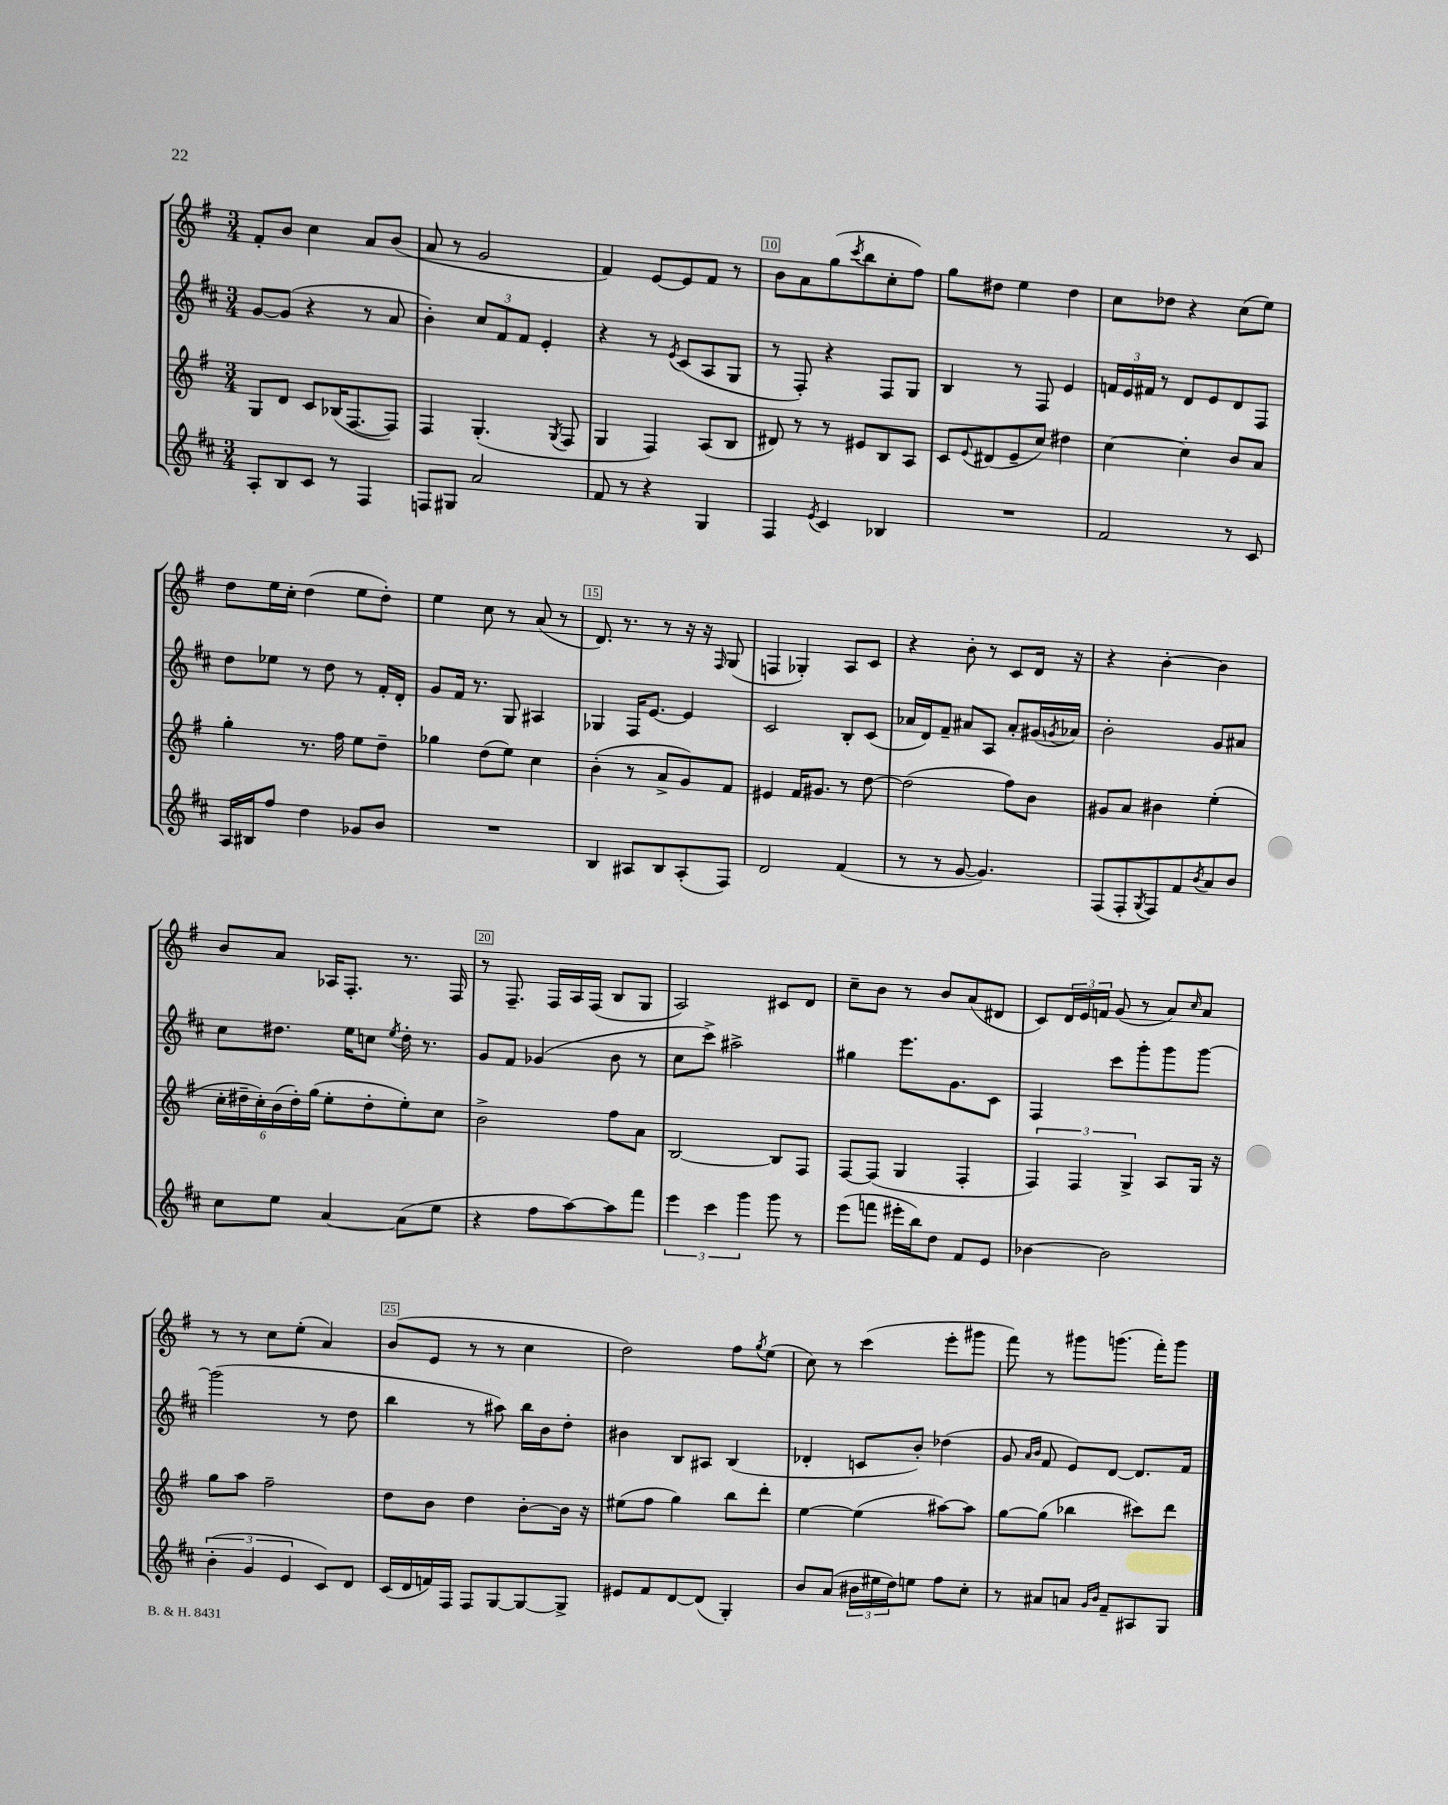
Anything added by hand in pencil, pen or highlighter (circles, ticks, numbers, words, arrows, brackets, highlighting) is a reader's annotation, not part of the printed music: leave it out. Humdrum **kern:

**kern	**kern	**kern	**kern
*staff4	*staff3	*staff2	*staff1
*clefG2	*clefG2	*clefG2	*clefG2
*k[f#c#]	*k[f#]	*k[f#c#]	*k[f#]
*M3/4	*M3/4	*M3/4	*M3/4
8A'	8G	[8g	8f#'
8B	8d	(8g]	8b
8c#	8c	4r	4cc
8r	(16B-	.	.
.	[8.F#	.	.
4F#	.	8r	8a
.	8F#])	8a	(8b
=	=	=	=
8F	4F#	4b')	8a
8G#	.	.	8r
2a	(4.G'	12cc#	2g
.	.	12f#	.
.	.	12f#	.
.	.	4e'	.
.	8qG	.	.
.	8F#	.	.
=	=	=	=
8f#	4G	4r	4f#)
8r	.	.	.
4r	4F#)	8r	[8e
.	.	8qe	.
.	.	(8c#	8e]
4G	(8A	8A	8f#
.	8B	8G	8r
=	=	=	=
4F#	8d#)	8r	8b
.	8r	8F#')	8a
8qe	.	.	.
4c#	8r	4r	(8gg
.	.	.	8qccc
.	8e#	.	8bb
4B-	8B	8F#	8cc'
.	8A	8G	8ff#)
=	=	=	=
2.r	8c	4B	8gg
.	8qqe	.	.
.	(8d#	.	8dd#
.	8e~	8r	4ee
.	8cc)	8F#	.
.	4dd#	4e	4dd#
=	=	=	=
2f#	[4cc	24f	8cc
.	.	24e	.
.	.	24f#	.
.	.	8r	8dd-
.	4cc']	8d	4r
.	.	8e	.
8r	8b	8d	(8cc
8c#	8a	8F#	8ee)
=	=	=	=
16A	4gg'	8dd	8dd
16B#	.	.	.
8ff#	.	8ee-	16ee
.	.	.	16cc'
4dd	8.r	8r	(4dd
.	.	8dd	.
.	16ff#	.	.
8g-	8ee	8r	8ee
8b	8dd~	16f#'	8dd')
.	.	16d'	.
=	=	=	=
2.r	4gg-	8g	4ee
.	.	16f#	.
.	.	8.r	.
.	(8dd	.	8cc
.	8ee)	8G	8r
.	4cc	4A#	(8a
.	.	.	8r
=	=	=	=
4B	(4b'	4G-	8.d)
.	.	.	8.r
8A#	8r	16F#	.
.	.	[8.e	.
8B	8a^	.	8r
(8A#'	8g)	4e]	16r
.	.	.	16r
.	.	.	16qqF#
8F#)	8f#	.	(8G
=	=	=	=
2d	4e#	2c#	4F
.	16f#	.	4G-')
.	8.g#	.	.
(4f#	8r	8B'	8A
.	[8dd	(8c#	8c
=	=	=	=
8r	(2dd]	16a-	4r
.	.	16d)	.
8r	.	8f#~	.
[8g	.	8a#	8b'
4.g])	.	8A	8r
.	8ff#)	8a#'	8c
.	8b	(16g#	16d
.	.	8qg	.
.	.	16a-)	16r
=	=	=	=
(8F#	8g#	2b'	4r
8F#'	8a	.	.
8qG	.	.	.
8F#)	4b#	.	[4b'
8f#	.	.	.
8qb	.	.	.
8a	(4ee'	8g	4b]
8b	.	8a#	.
=	=	=	=
8cc#	24cc'	8cc#	8b
.	24dd#~	.	.
.	24cc')	.	.
8ee	(24b	8.dd#	8a
.	24dd#')	.	.
.	(24gg	.	.
[4a	8ee'	.	16A-
.	.	16ee	8.F#'
.	8dd#'	8cc	.
.	.	8qee	.
(8a]	8ee')	16dd#'	8.r
.	.	8.r	.
8ee	8cc	.	.
.	.	.	16F#
=	=	=	=
4r	2b^	8g	8r
.	.	8f#	8.F#~
8ff#	.	(4g-	.
.	.	.	16F#
[8aa)	.	.	16A
.	.	.	(16F#
8aa]	8ff#	8b	8B
8fff#	8a	8r	8G
=	=	=	=
6eee	[2B	8cc#	2A)
.	.	8ccc#^)	.
6ccc#	.	.	.
.	.	2aa#^	.
6ggg	.	.	.
8ggg	8B]	.	8c#
8r	8F#	.	8d
=	=	=	=
(8eee	[8F#	4gg#	8cc~
8fff	(8F#]	.	8b
16eee#'	4G	8.eee	8r
16bb)	.	.	.
8dd	.	.	8b
.	.	8.g	.
8f#	4F#'	.	(8a
8e	.	8c#	8d#
=	=	=	=
[4b-	6F#)	4F#	8c)
.	.	.	24d
.	6F#	.	24e
.	.	.	24f
2b-]	.	8ccc#	(8g
.	6G^	.	.
.	.	8ggg'	8r
.	8A	8ggg	8a)
.	.	.	16qqcc
.	16G	[8ggg	8a
.	16r	.	.
=	=	=	=
(6b'	8gg	(2ggg]	8r
.	8aa	.	8r
6g	.	.	.
.	2ff#~	.	8cc
6e	.	.	.
.	.	.	(8ee'
8c#)	.	8r	4a)
8d	.	8dd	.
=	=	=	=
(16c#	8dd	4bb	(8b
16d	.	.	.
16f)	8b	.	8e
16F#	.	.	.
8F#	4dd	8r	8r
[8G	.	8aa#)	8r
8G_	[8b'	16bb	4cc
.	.	16b	.
8G^]	16b]	8dd'	.
.	16r	.	.
=	=	=	=
8e#	(8ee#	4b#	2dd)
8f#	8ff#	.	.
[8d	4gg)	8B	.
(8d]	.	8A#	.
4G')	8bb	(4B	8ff#
.	.	.	8qgg
.	8ddd'	.	(8ee
=	=	=	=
8b	[4ee	4d-'	8cc)
(8a	.	.	8r
24b#	(4ee]	8c	(4ccc
24ee#	.	.	.
24dd)	.	.	.
8ee	.	8b')	.
8ff#	[8aa#)	(4dd-	8eee'
8cc#'	8aa#]	.	8ggg#
=	=	=	=
8r	[8gg	8g	8fff#)
.	.	16qqa	.
.	.	16qqb	.
8a#	(8gg]	8f#	8r
8a	4bb-	8e)	8ggg#
16qqg	.	.	.
16qqb	.	.	.
8f#~	.	[8d	(8.ggg
8A#	8ccc#)	8.d]	.
.	.	.	16fff#')
8G	8ddd	.	8ggg
.	.	16f#	.
==	==	==	==
*-	*-	*-	*-
